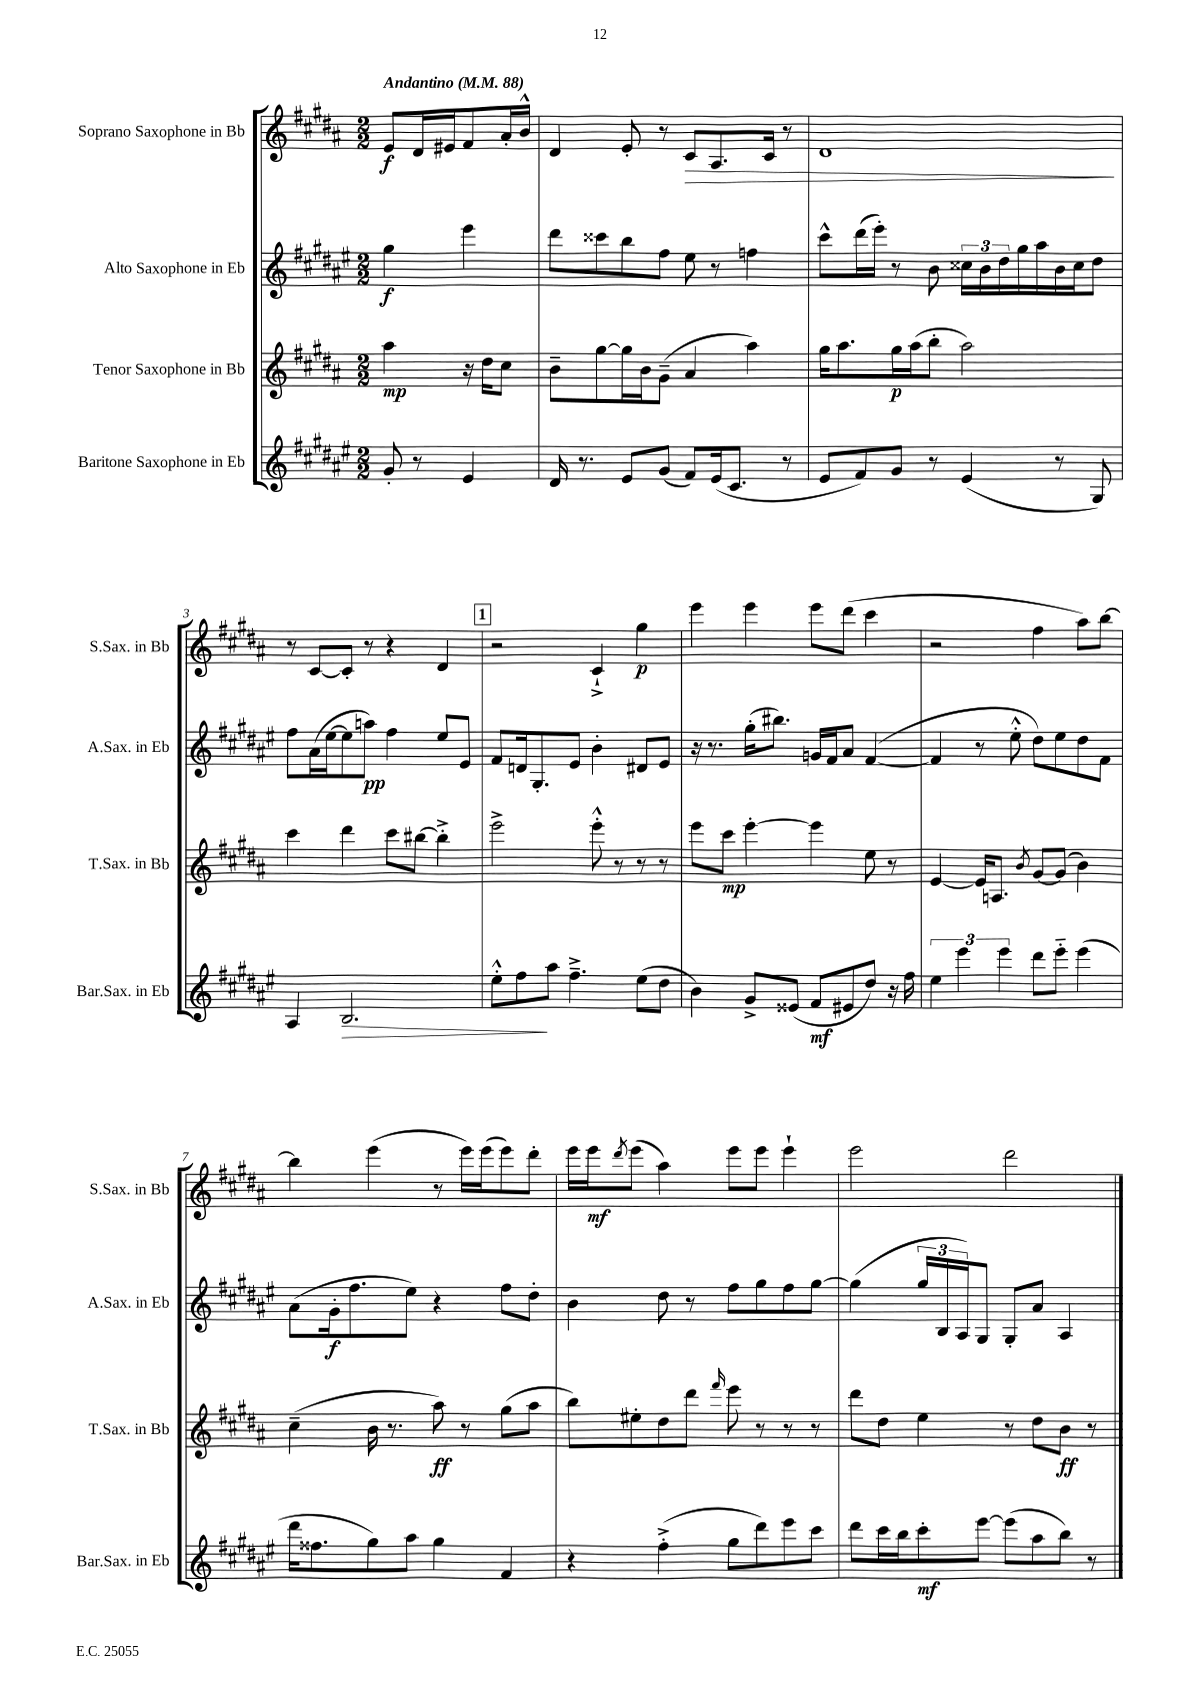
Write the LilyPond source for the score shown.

<<
\new StaffGroup <<
\new Staff = "s0" \with { instrumentName = "Soprano Saxophone in Bb" shortInstrumentName = "S.Sax. in Bb" } {
    \clef treble \key b \major \numericTimeSignature \time 2/2 \partial 2 \tempo "Andantino" 4 = 88
    e'8\f dis'16 eis'16 fis'8 ais'16-. b'16-^ |
    dis'4 e'8-. r8 cis'8\> ais8. cis'16 r8 |
    dis'1\! |
    r8 cis'8~ cis'8-. r8 r4 dis'4 |
    \mark \markup { \box "1" } r2 cis'4-!-> gis''4\p |
    e'''4 e'''4 e'''8 dis'''8( cis'''4 |
    r2 fis''4 ais''8) b''8~ |
    b''4 e'''4( r8 e'''16) e'''16( e'''8) dis'''8-. |
    e'''16 e'''16\mf \acciaccatura { dis'''8 } e'''8( ais''4) e'''8 e'''8 e'''4-! |
    e'''2 dis'''2 \bar "|." |
}
\new Staff = "s1" \with { instrumentName = "Alto Saxophone in Eb" shortInstrumentName = "A.Sax. in Eb" } {
    \clef treble \key fis \major \numericTimeSignature \time 2/2 \partial 2
    gis''4\f eis'''4 |
    dis'''8 cisis'''8 b''8 fis''8 eis''8 r8 f''4 |
    cis'''8-^ dis'''16( eis'''16-.) r8 b'8 \tuplet 3/2 { cisis''16 b'16 dis''16 } gis''16 ais''16 b'16 cisis''16 dis''8 |
    fis''8 ais'16( eis''16~ eis''8 a''8\pp) fis''4 eis''8 eis'8 |
    \mark \markup { \box "1" } fis'8 d'16 gis8.-. eis'8 b'4-. dis'8 eis'8 |
    r16 r8. gis''16-.( bis''8.) g'16 fis'16 ais'8 fis'4~( |
    fis'4 r8 eis''8-.-^ dis''8) eis''8 dis''8 fis'8 |
    ais'8( gis'16-.\f fis''8. eis''8) r4 fis''8 dis''8-. |
    b'4 dis''8 r8 fis''8 gis''8 fis''8 gis''8~ |
    gis''4( \tuplet 3/2 { gis''16 b16 ais16) } gis8 gis8-. ais'8 ais4 \bar "|." |
}
\new Staff = "s2" \with { instrumentName = "Tenor Saxophone in Bb" shortInstrumentName = "T.Sax. in Bb" } {
    \clef treble \key b \major \numericTimeSignature \time 2/2 \partial 2
    ais''4\mp r16 dis''16 cis''8 |
    b'8-- gis''8~ gis''16 b'16 gis'8--( ais'4 ais''4) |
    gis''16 ais''8. gis''16\p ais''16( b''8-. ais''2) |
    cis'''4 dis'''4 cis'''8 bis''8~ bis''4-.-> |
    \mark \markup { \box "1" } e'''2-> e'''8-.-^ r8 r8 r8 |
    e'''8 cis'''8\mp e'''4~-. e'''4 e''8 r8 |
    e'4~ e'16 a8. \acciaccatura { b'8 } gis'8~ gis'8( b'4) |
    cis''4--( b'16 r8. ais''8\ff) r8 gis''8( ais''8 |
    b''8) eis''8-. dis''8 dis'''8 \grace { fis'''16 } e'''8 r8 r8 r8 |
    dis'''8 dis''8 e''4 r8 dis''8 b'8\ff r8 \bar "|." |
}
\new Staff = "s3" \with { instrumentName = "Baritone Saxophone in Eb" shortInstrumentName = "Bar.Sax. in Eb" } {
    \clef treble \key fis \major \numericTimeSignature \time 2/2 \partial 2
    gis'8-. r8 eis'4 |
    dis'16 r8. eis'8 gis'8( fis'8) eis'16( cis'8. r8 |
    eis'8 fis'8) gis'8 r8 eis'4( r8 gis8) |
    ais4 b2.\> |
    \mark \markup { \box "1" } eis''8-.-^ fis''8\! ais''8 fis''4.---> eis''8( dis''8 |
    b'4) gis'8-> eisis'8( fis'8\mf eis'8 dis''8) r16 fis''16 |
    \tuplet 3/2 { eis''4 eis'''4 eis'''4 } dis'''8 eis'''8-_ eis'''4( |
    dis'''16 fisis''8. gis''8) ais''8 gis''4 fis'4 |
    r4 fis''4-.->( gis''8 dis'''8) eis'''8 cis'''8 |
    dis'''8 cis'''16 b''16 cis'''8-.\mf eis'''8~ eis'''8( ais''8 b''8) r8 \bar "|." |
}
>>
>>
